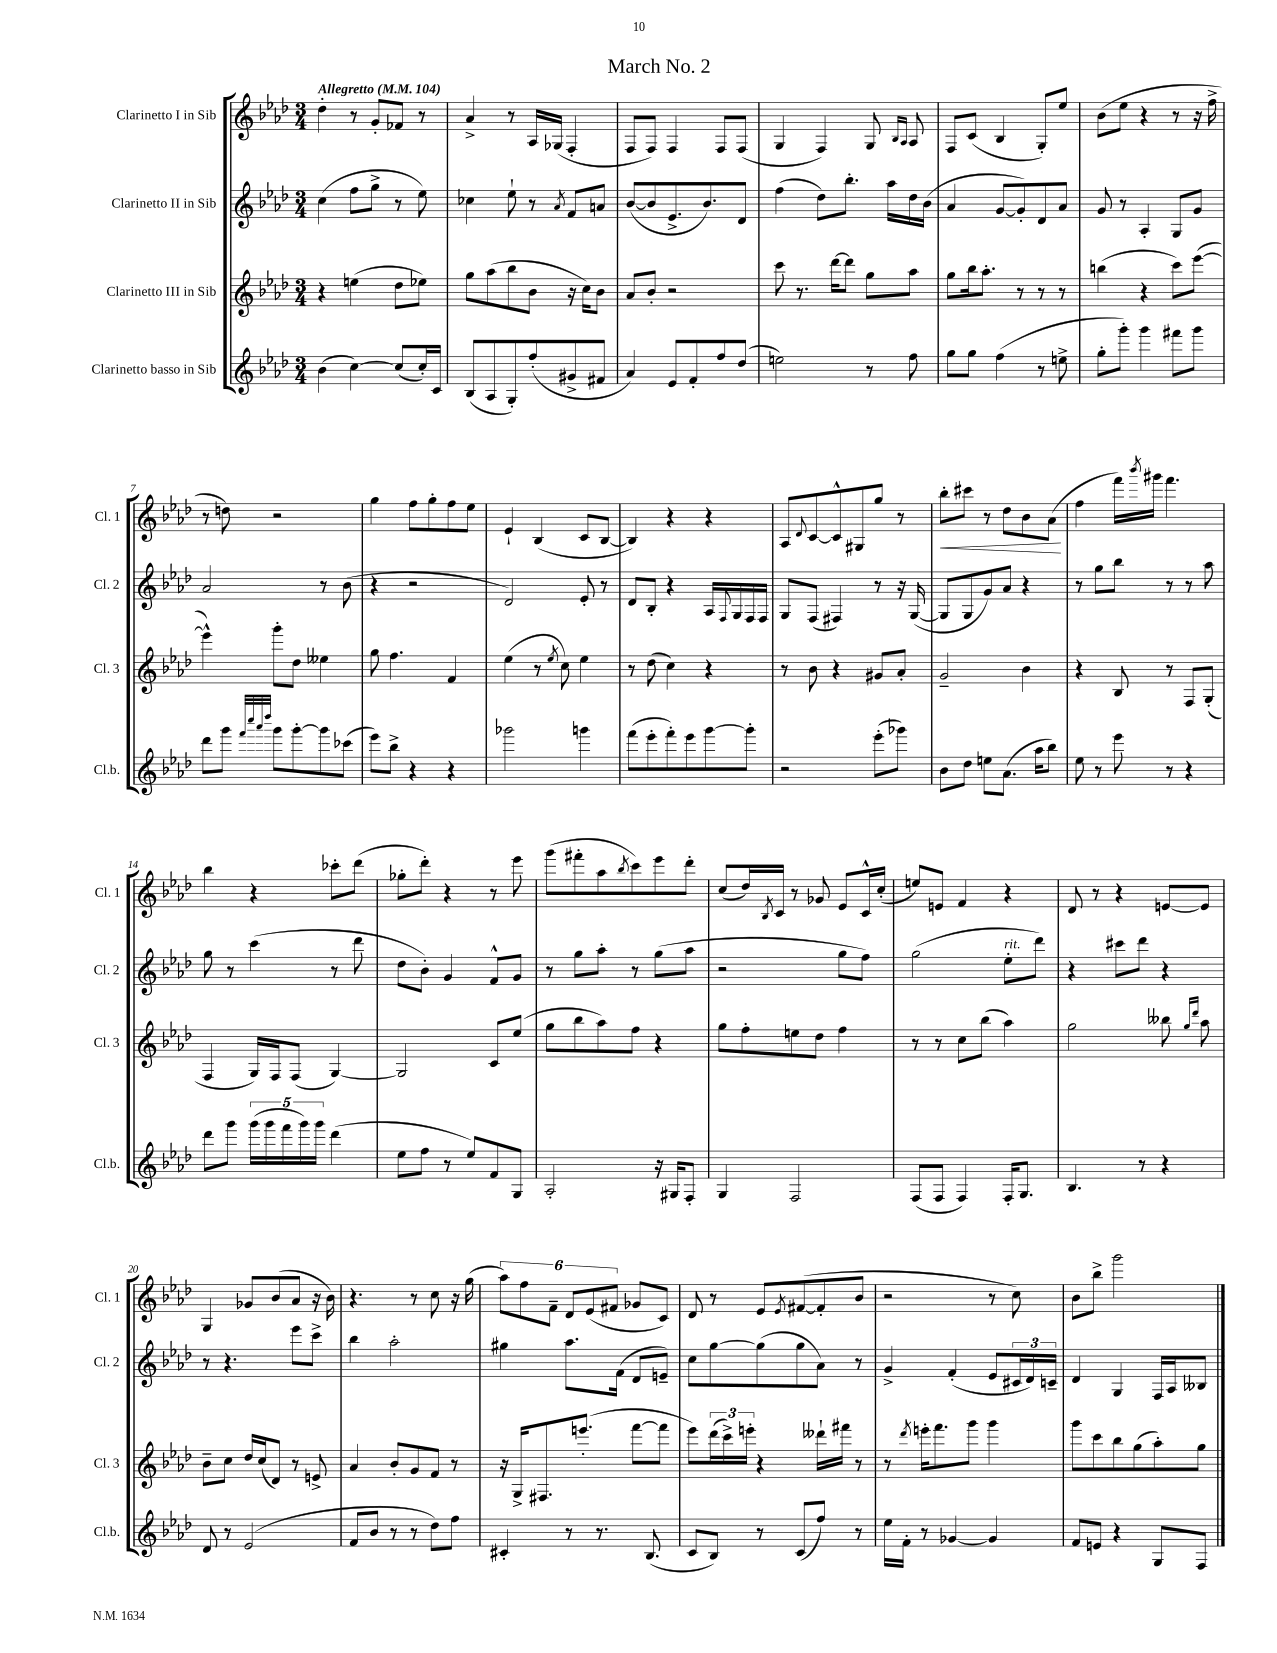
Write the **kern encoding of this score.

**kern	**kern	**kern	**kern
*staff4	*staff3	*staff2	*staff1
*clefG2	*clefG2	*clefG2	*clefG2
*k[b-e-a-d-]	*k[b-e-a-d-]	*k[b-e-a-d-]	*k[b-e-a-d-]
*M3/4	*M3/4	*M3/4	*M3/4
*MM104	*MM104	*MM104	*MM104
(4b-\	4r	(4cc\	4dd-'\
[4cc\)	(4ee\	8ff\L	8r
.	.	8gg^\J	8g'/L
(8cc/]L	8dd-\L	8r	8f-/J
16cc'/L)	8ee-\J)	8ee-\)	8r
16c/JJ	.	.	.
=	=	=	=
(8B-/L	8gg\L	4cc-\	4a-^/
8A-/	(8aa-\	.	.
8G'/)	8bb-\	8ee-`\	8r
(8ff'/	8b-\J	8r	16A-/LL
.	.	.	(16G-/JJ
.	.	8qa-/	.
8g#^/	16r	8f/L	4F'/
.	16cc\LK)	.	.
8f#/J	8b-\J	8a/J	.
=	=	=	=
4a-/)	8a-/L	([8b-/L	8F/L
.	8b-'/J	8b-/]	8F/J)
8e-/L	2r	8.e-^/	4F/
8f'/	.	.	.
.	.	8.b-/)	.
8ff/	.	.	8F/L
(8dd-/J	.	8d-/J	(8F/J
=	=	=	=
2ee\)	8ccc\	(4ff\	4G/
.	8.r	.	.
.	.	8dd-\L)	4F/)
.	[16ddd-\LK	.	.
.	8ddd-\]J	8.bb-'\J	.
8r	8gg\L	.	8G/
.	.	16aa-\LL	.
.	.	.	16qqB-/LL
.	.	.	16qqA-/JJ
8ff\	8aa-\J	16dd-\	8A-/
.	.	(16b-\JJ	.
=	=	=	=
8gg\L	8gg\L	4a-/	8F/L
8gg\J	16bb-\k	.	(8c/J
.	8.aa-'\J	.	.
(4ff\	.	[8g/L	4B-/
.	8r	8g'/])	.
8r	8r	8d-/	8G'/L)
8ee^\	8r	8a-/J	8ee-/J
=	=	=	=
8gg'\L	(4bb\	8g/	(8b-\L
8ggg'\J)	.	8r	8ee-\J
4ggg\	4r	4A-'/	4r
8fff#\L	8ccc\L)	8G/L	8r
8ggg\J	([8eee-\J	8g/J	16r
.	.	.	16ff^\
=	=	=	=
8ddd-\L	4eee-^^\])	2a-/	8r
8ggg\J	.	.	8dd\)
32qqfff/LLL	.	.	.
32qqcccc/	.	.	.
32qqaaa-/	.	.	.
32qqdddd-/JJJ	.	.	.
8ggg\L	8ggg'\L	.	2r
[8ggg'\	8dd-\J	.	.
8ggg\]	4ee--\	8r	.
(8ccc-\J	.	(8b-\	.
=	=	=	=
8eee-\L)	8gg\	4r	4gg\
8bb-^\J	4.ff\	.	.
4r	.	2r	8ff\L
.	.	.	8gg'\
4r	4f/	.	8ff\
.	.	.	8ee-\J
=	=	=	=
2ggg-\	(4ee-\	2d-/)	4e-`/
.	8r	.	(4B-/
.	8qee-/	.	.
.	8cc\)	.	.
4ggg\	4ee-\	8e-'/	8c/L
.	.	8r	[8B-/J
=	=	=	=
(8fff\L	8r	8d-/L	4B-/])
8eee-'\	(8dd-\	8B-'/J	.
8fff'\)	4cc\)	4r	4r
8eee-\	.	.	.
[8ggg\	4r	16A-/LL	4r
.	.	8qqF/	.
.	.	16G/	.
8ggg'\]J	.	16F/	.
.	.	16F/JJ	.
=	=	=	=
2r	8r	8G/L	8A-/L
.	.	.	8qqd-/
.	8b-\	(8F/J	[8c/
.	4r	4F#/)	8c^^/]
.	.	.	8G#/
(8eee-'\L	8g#/L	8r	8gg/J
8ggg-\J)	8a-'/J	16r	8r
.	.	([16G/	.
=	=	=	=
8b-\L	2g~/	8G/]L	8bb-'\L
8dd-\J	.	8G/	8ccc#\J
8ee\L	.	8g/)	8r
(8.a-\J	.	8a-/J	8dd-\L
.	4b-\	4r	8b-\
16aa-\LK	.	.	.
8bb-\J)	.	.	(8a-\J
=	=	=	=
8ee-\	4r	8r	4ff\
8r	.	8gg\L	.
8eee-\	8B-/	8bb-\J	16fff\LL)
.	.	.	8qbbb-/
.	.	.	16ggg#\JJ
8r	8r	8r	4.fff\
4r	8F/L	8r	.
.	(8G'/J	8aa-\	.
=	=	=	=
8ddd-\L	4F/	8gg\	4bb-\
8ggg\J	.	8r	.
(20ggg\LL	16G/LL)	(4ccc\	4r
20ggg\	.	.	.
.	16F/J	.	.
20fff\	.	.	.
.	(8F/J	.	.
20ggg\)	.	.	.
20ggg\JJ	.	.	.
(4ddd-\	[4G/)	8r	8ccc-'\L
.	.	8ddd-\	(8ddd-\J
=	=	=	=
8ee-\L	2G/]	8dd-\L	8gg-'\L
8ff\J	.	8b-'\J)	8ddd-'\J)
8r	.	4g/	4r
8ee-/L)	.	.	.
8f/	8c/L	8f^^/L	8r
8G/J	(8ee-/J	8g/J	8eee-\
=	=	=	=
2A-'/	8gg\L	8r	(8ggg\L
.	8bb-\	8gg\L	8fff#'\
.	8aa-\)	8aa-'\J	8aa-\
.	.	.	8qbb-/
.	8ff\J	8r	8ccc\)
16r	4r	(8gg\L	8eee-\
16G#/LK	.	.	.
8F'/J	.	8aa-\J	8ddd-'\J
=	=	=	=
4G/	8gg\L	2r	(8cc/L
.	8ff'\	.	16dd-/L)
.	.	.	8qB-/
.	.	.	16c/JJ
2F/	8ee\	.	8r
.	8dd-\J	.	8g-/
.	4ff\	8gg\L	8e-/L
.	.	8ff\J)	16c^^/L
.	.	.	(16cc'/JJ
=	=	=	=
(8F/L	8r	(2gg\	8ee/L)
8F/J	8r	.	8e/J
4F/)	8cc\L	.	4f/
.	(8bb-\J	.	.
16F'/LK	4aa-\)	8ee-'\L	4r
8.G/J	.	.	.
.	.	8ddd-\J)	.
=	=	=	=
4.B-/	2gg\	4r	8d-/
.	.	.	8r
.	.	8ccc#\L	4r
8r	.	8ddd-\J	.
4r	8bb--\	4r	[8e/L
.	16qqgg/LL	.	.
.	16qqddd-/JJ	.	.
.	8aa-\	.	8e/]J
=	=	=	=
8d-/	8b-~\L	8r	4G/
8r	8cc\J	4.r	.
(2e-/	16dd-/LL	.	8g-/L
.	(16cc/J	.	.
.	8d-/J)	.	(8b-/
.	8r	8eee-\L	8a-/J
.	8e^/	8ccc^\J	16r
.	.	.	16b-\)
=	=	=	=
8f/L	4a-/	4bb-\	4.r
8b-/J	.	.	.
8r	8b-'/L	2aa-'\	.
8r	8g/	.	8r
8dd-\L)	8f/J	.	8cc\
8ff\J	8r	.	16r
.	.	.	(16gg\
=	=	=	=
4c#'/	16r	4gg#\	12aa-\L)
.	16G^/LK	.	.
.	.	.	12ff\
.	8.F#/	.	.
.	.	.	12f~\J
8r	.	8.aa-\L	12d-/L
.	(8.eee'/J	.	.
.	.	.	(12e-/
8.r	.	.	.
.	.	.	12f#/J
.	.	(16f\Jk	.
.	[8fff\L	8d-/L	8g-/L
(8.B-/	.	.	.
.	8fff\]J	8e~/J)	8c/J)
=	=	=	=
8c/L	8eee-\L)	8cc\L	8d-/
8B-/J)	(24ddd-\L	[8gg\	8r
.	24ccc^\)	.	.
.	24eee'\JJ	.	.
8r	4r	(8gg\]	8e-/L
.	.	.	8qe-/
(8c/L	.	8gg\	([8f#/
8ff/J)	16ddd--`\LL	8a-\J)	8f#'/]
.	16fff#\JJ	.	.
8r	8r	8r	8b-/J
=	=	=	=
16ee-\LL	8r	4g^/	2r
16f'\JJ	.	.	.
.	8qddd-/	.	.
8r	16eee'\LK	.	.
.	8.fff\	.	.
[4g-/	.	(4f'/	.
.	8ggg\J	.	.
4g-/]	4ggg\	8e-/L	8r
.	.	24c#/L	8cc\)
.	.	24d-/)	.
.	.	24c~/JJ	.
=	=	=	=
8f/L	8ggg\L	4d-/	8b-\L
8e/J	8ccc\	.	8bb-^\J
4r	8bb-\	4G/	2ggg\
.	(8gg\	.	.
8G/L	8aa-'\)	16F/LL	.
.	.	16A-/J	.
8F/J	8gg\J	8B--/J	.
==	==	==	==
*-	*-	*-	*-
